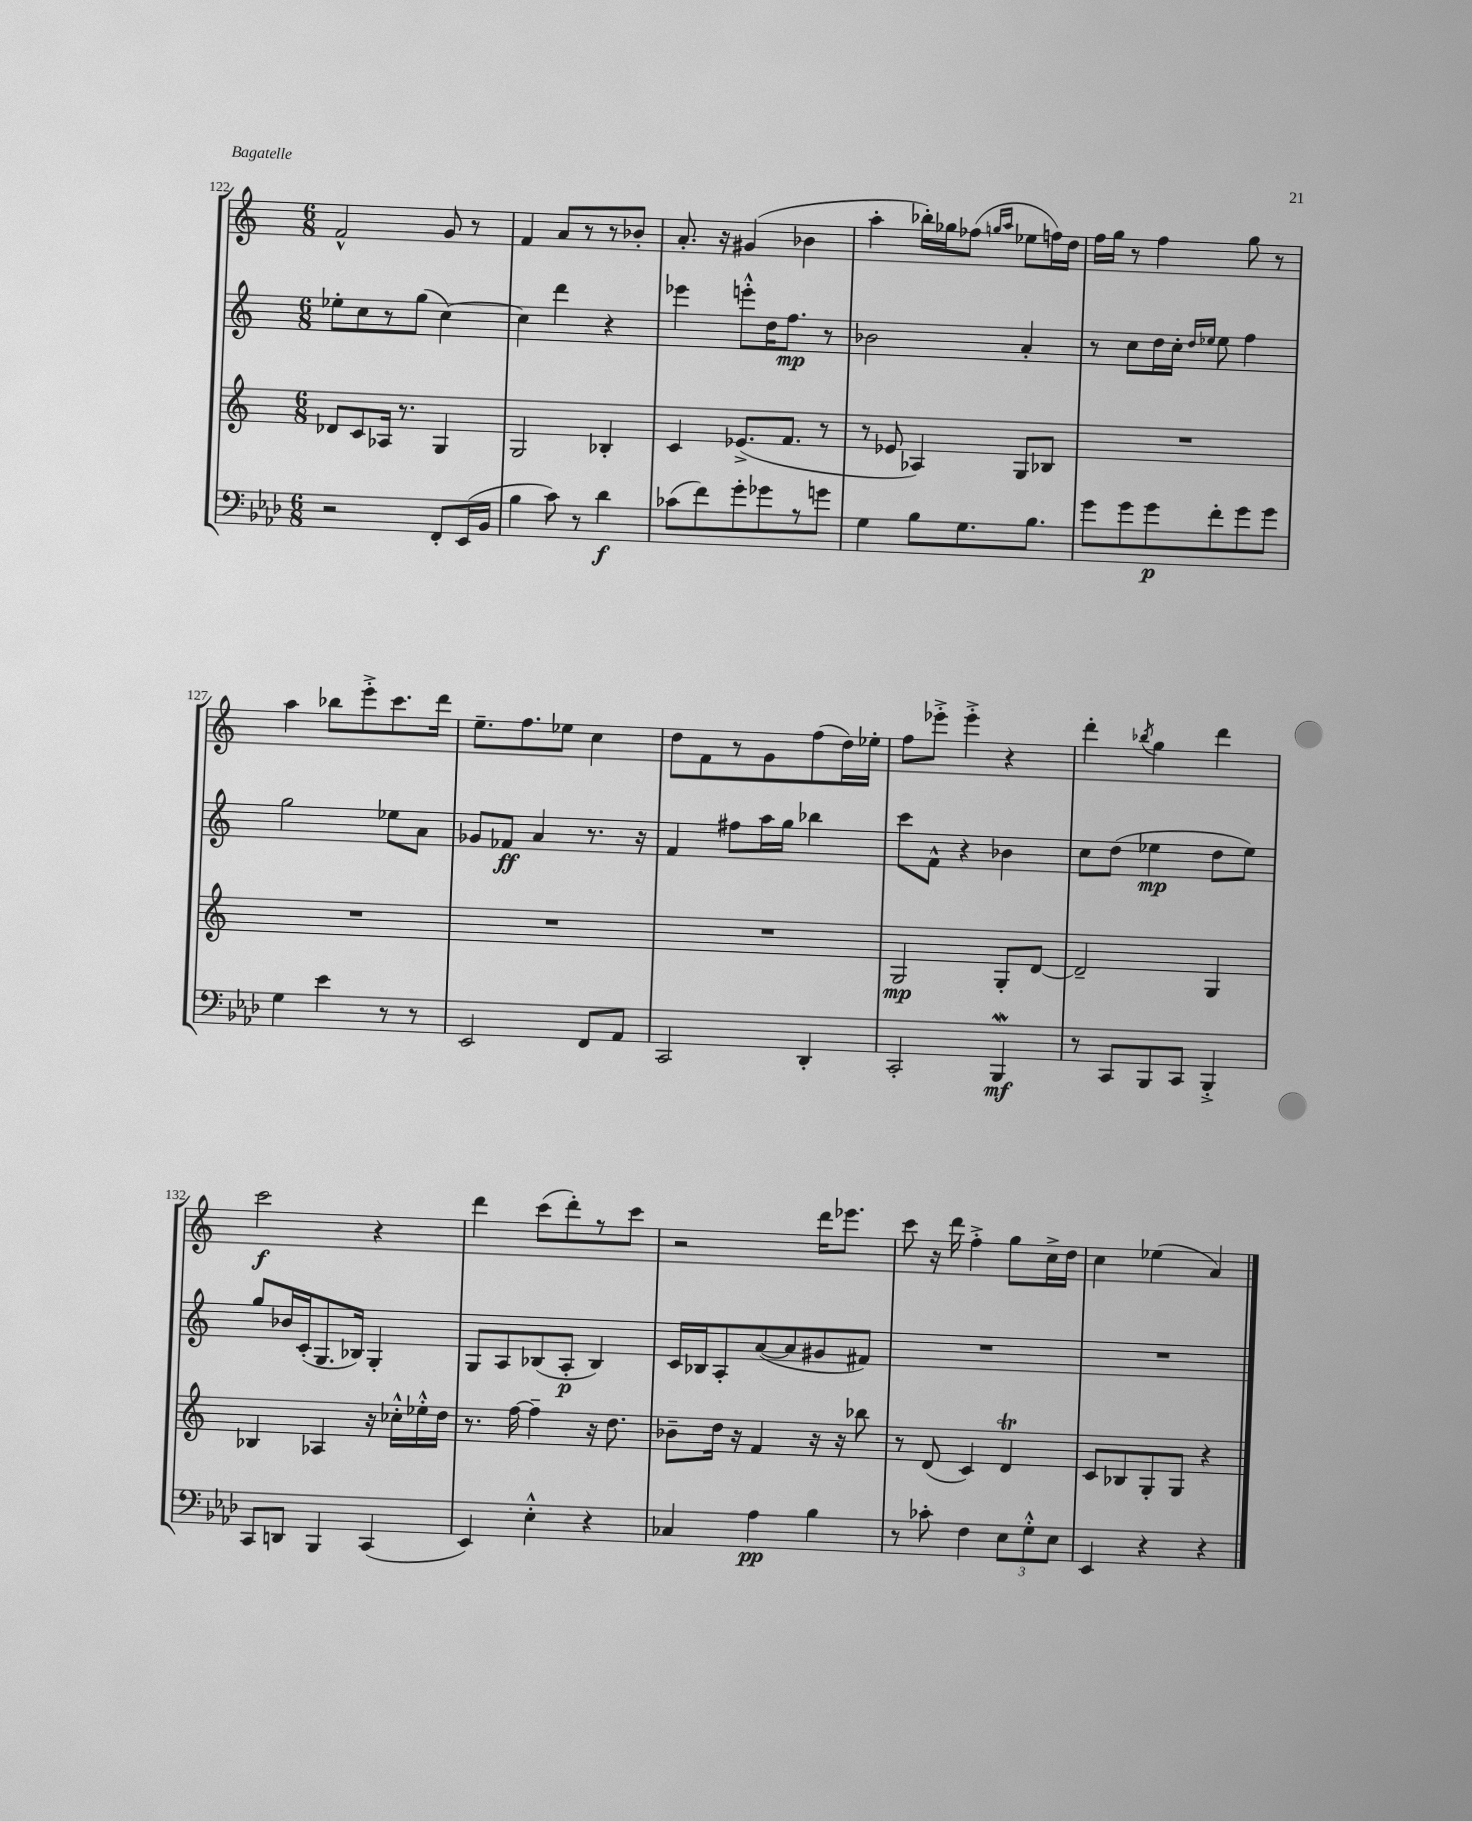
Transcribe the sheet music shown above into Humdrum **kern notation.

**kern	**kern	**kern	**kern
*staff4	*staff3	*staff2	*staff1
*clefF4	*clefG2	*clefG2	*clefG2
*k[b-e-a-d-]	*k[]	*k[]	*k[]
*M6/8	*M6/8	*M6/8	*M6/8
2r	8d-	8ee-'	2f^^
.	8c	8cc	.
.	16A-	8r	.
.	8.r	.	.
.	.	(8gg	.
8FF'	4G	[4cc)	8g
(16EE-	.	.	8r
16BB-	.	.	.
=	=	=	=
4B-	2G	4cc]	4f
8c)	.	4ddd	8a
8r	.	.	8r
4d-	4B-'	4r	8r
.	.	.	8b-'
=	=	=	=
(8c-	4c	4eee-	8.a'
8f)	.	.	.
.	.	.	16r
8g'	(8.e-^	8eee'^^	(4g#
8g-	.	16dd	.
.	8.f	8.ff	.
8r	.	.	4b-
8g	8r	8r	.
=	=	=	=
4G	8r	2b-	4aa'
.	8e-	.	.
8B-	4A-)	.	16bb-')
.	.	.	16gg-
8.G	.	.	(8ff-
.	.	.	16qqgg
.	.	.	16qqaa
.	8G	4a'	8ee-
8.B-	.	.	.
.	8B-	.	16ff)
.	.	.	16dd
=	=	=	=
8g	2.r	8r	16ff
.	.	.	16gg
8g	.	8cc	8r
8g	.	16dd	4ff
.	.	16cc'	.
.	.	16qqdd	.
.	.	16qqee-	.
8f'	.	8ee-	.
8g	.	4ff	8gg
8g	.	.	8r
=	=	=	=
4G	2.r	2gg	4aa
4e-	.	.	8bb-
.	.	.	8eee'^
8r	.	8ee-	8.ccc
8r	.	8a	.
.	.	.	16ddd
=	=	=	=
2EE-	2.r	8g-	8.ee~
.	.	8f-	.
.	.	.	8.ff
.	.	4a	.
.	.	.	8ee-
8FF	.	8.r	4cc
8AA-	.	.	.
.	.	16r	.
=	=	=	=
2CC	2.r	4f	8dd
.	.	.	8f
.	.	8ff#	8r
.	.	16aa	8g
.	.	16gg	.
4DD-'	.	4bb-	(8ff
.	.	.	16dd)
.	.	.	16ee-'
=	=	=	=
2CC'	2G	8ccc	8ff
.	.	8f^^	8eee-'^
.	.	4r	4eee-'^
4BBB-	8G'	4b-	4r
.	[8d	.	.
=	=	=	=
8r	2d~]	8cc	4ddd'
8CC	.	(8dd	.
.	.	.	8qbb-
8BBB-	.	4ee-	4gg
8CC	.	.	.
4BBB-'^	4G	8dd	4ddd
.	.	8ee-)	.
=	=	=	=
8CC	4B-	8gg	2ccc
8DD	.	16b-	.
.	.	(16c'	.
4BBB-	4A-	8.G	.
.	.	16B-)	.
(4CC	16r	4G'	4r
.	16cc-'^^	.	.
.	16ee-'^^	.	.
.	16dd	.	.
=	=	=	=
4EE-)	8.r	8G	4ddd
.	.	8A	.
.	[16ff	.	.
4E-'^^	4ff~]	(8B-	(8ccc
.	.	8A'	8ddd')
4r	16r	4B-)	8r
.	8.dd	.	.
.	.	.	8ccc
=	=	=	=
4C-	8b-~	16c	2r
.	.	16B-	.
.	16dd	8A'	.
.	16r	.	.
4A-	4f	([8a	.
.	.	8a]	.
4B-	16r	8g#	16ddd
.	16r	.	8.eee-
.	8bb-	8f#)	.
=	=	=	=
8r	8r	2.r	8ccc
8c-'	(8d	.	16r
.	.	.	16ddd
4F	4c)	.	4ff'^
12E-	4d	.	8gg
12G'^^	.	.	.
.	.	.	16cc^
12E-	.	.	.
.	.	.	16dd
=	=	=	=
4EE-	8c	2.r	4cc
.	8B-	.	.
4r	8G'	.	(4ee-
.	8G	.	.
4r	4r	.	4a)
==	==	==	==
*-	*-	*-	*-
